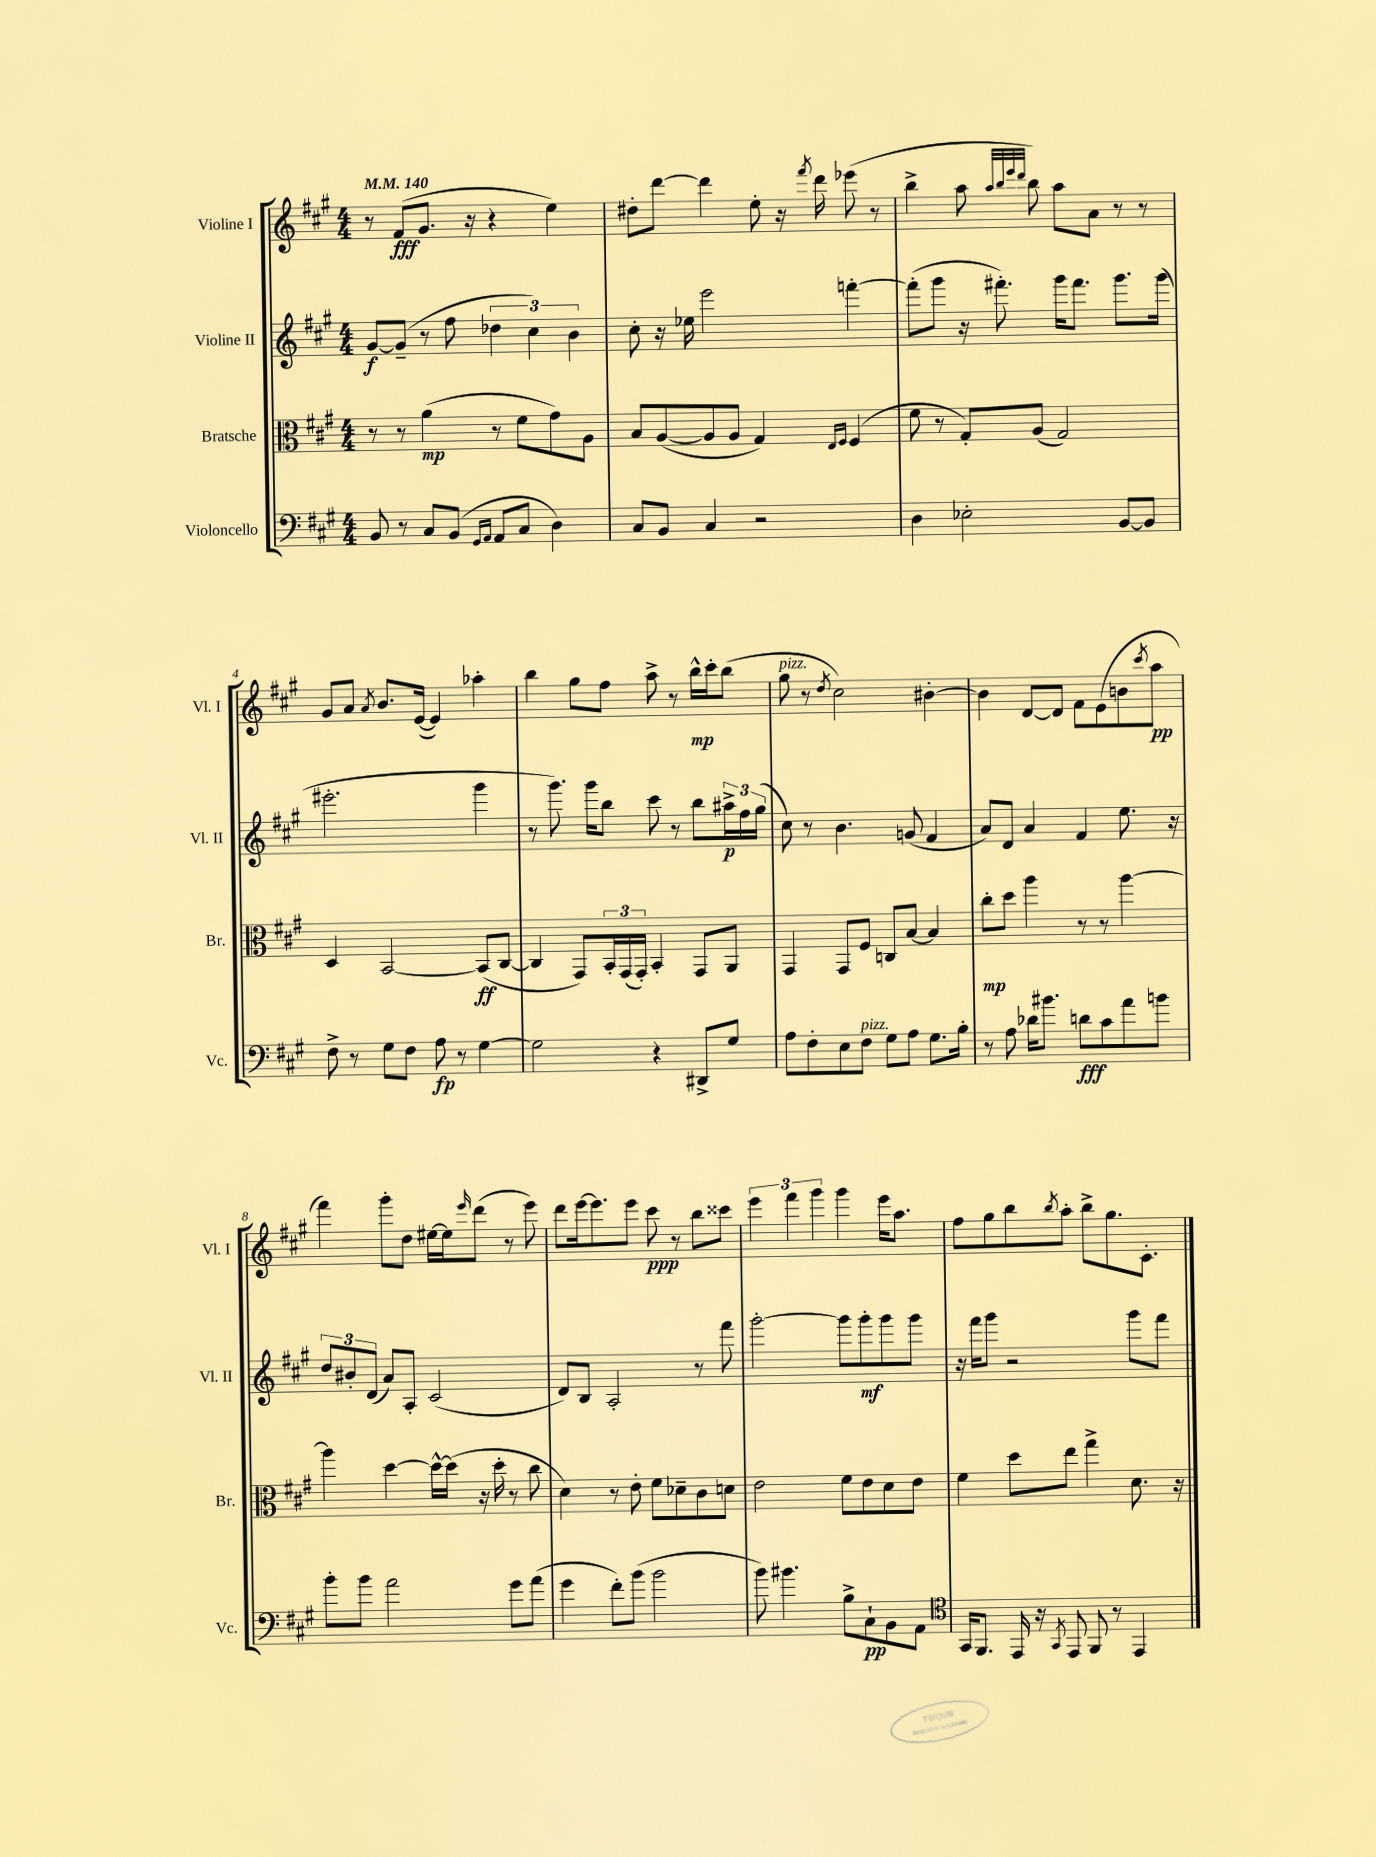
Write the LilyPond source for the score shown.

<<
\new StaffGroup <<
\new Staff = "s0" \with { instrumentName = "Violine I" shortInstrumentName = "Vl. I" } {
    \clef treble \key a \major \numericTimeSignature \time 4/4 \tempo 4 = 140
    r8 fis'8\fff( gis'8. r16 r4 e''4) |
    dis''8-. d'''8~ d'''4 e''8-. r16 \acciaccatura { fis'''8 } d'''16 ees'''8( r8 |
    b''4-> a''8 \grace { a''32 b''32 e'''32 d'''32 } b''8) a''8 a'8 r8 r8 |
    gis'8 a'8 \acciaccatura { a'8 } b'8. e'16~( e'4) aes''4-. |
    b''4 gis''8 fis''8 a''8-> r8 b''16-^\mp cis'''16-. b''8( |
    gis''8^\markup { \italic "pizz." } r8 \acciaccatura { d''8 } cis''2) bis'4~-. |
    bis'4 d'8~ d'8 fis'8 e'8( b'8 \acciaccatura { cis'''8 } a''8\pp |
    fis'''4) gis'''8-. d''8 eis''16~ eis''16 \grace { e'''16 } d'''8( r8 e'''8) |
    d'''8 e'''16~ e'''8. e'''8 cis'''8\ppp r8 b''8 cisis'''8 |
    \tuplet 3/2 { e'''4 fis'''4 gis'''4 } gis'''4 e'''16 a''8. |
    fis''8 gis''8 b''8 \acciaccatura { b''8 } a''8-. b''8-> gis''8. cis'8.-. \bar "|." |
}
\new Staff = "s1" \with { instrumentName = "Violine II" shortInstrumentName = "Vl. II" } {
    \clef treble \key a \major \numericTimeSignature \time 4/4
    gis'8~\f gis'8--( r8 fis''8 \tuplet 3/2 { des''4 cis''4) b'4 } |
    cis''8-. r16 ees''16 e'''2 f'''4~-. |
    f'''8-.( gis'''8 r16 fis'''8.-.) gis'''16 fis'''8. gis'''8. gis'''16( |
    eis'''2.-. gis'''4 |
    r8 gis'''8.) gis'''16 b''8 cis'''8 r8 b''8 \tuplet 3/2 { ais''16->\p fis''16 gis''16( } |
    cis''8) r8 b'4. g'8( fis'4 |
    a'8) d'8 a'4 fis'4 e''8. r16 |
    \tuplet 3/2 { d''8 bis'8-. d'8( } a'8) a8-. cis'2( |
    d'8) b8 a2-. r8 fis'''8 |
    gis'''2~-. gis'''8 gis'''8-.\mf gis'''8 gis'''8 |
    r16 fis'''16 gis'''8 r2 gis'''8 fis'''8 \bar "|." |
}
\new Staff = "s2" \with { instrumentName = "Bratsche" shortInstrumentName = "Br." } {
    \clef alto \key a \major \numericTimeSignature \time 4/4
    r8 r8 a'4\mp( r8 fis'8 gis'8) a8 |
    b8 a8~( a8 a8 gis4) \grace { e16 fis16 } fis4( |
    fis'8 r8 gis8-.) a8( gis2) |
    d4 b,2~ b,8\ff( cis8~ |
    cis4 gis,8) \tuplet 3/2 { b,16-. gis,16( gis,16-.) } b,4-. gis,8 a,8 |
    gis,4 gis,8 fis8 c8 b8~ b4 |
    cis''8-.\mp d''8 a''4 r8 r8 a''4~ |
    a''4 d''4~ d''16~-^ d''16( r16 d''16-. r8 cis''8 |
    d'4) r8 e'8-. fis'8 des'8-- cis'8 d'8 |
    e'2 fis'8 e'8 d'8 e'8 |
    fis'4 d''8 e''8 gis''4-> d'8. r16 \bar "|." |
}
\new Staff = "s3" \with { instrumentName = "Violoncello" shortInstrumentName = "Vc." } {
    \clef bass \key a \major \numericTimeSignature \time 4/4
    b,8 r8 cis8 b,8( \grace { gis,16 a,16 } a,8 cis8 d4) |
    cis8 b,8 cis4 r2 |
    d4 ees2-. b,8~ b,8 |
    fis8-> r8 gis8 fis8 a8\fp r8 gis4~ |
    gis2 r4 dis,8-> gis8 |
    a8 fis8-. e8 fis8^\markup { \italic "pizz." } gis8 a8 gis8. b16-. |
    r8 a8 des'16 bis'8. d'8\fff cis'8 a'8 b'8 |
    b'8-. b'8 a'2 gis'8 a'8( |
    gis'4 fis'8-.) b'8( b'2 |
    b'8) bis'4. b8-> cis8-!\pp b,8 a,8 |
    \clef tenor gis,16 fis,8. e,16 r16 \acciaccatura { gis,8 } e,8 fis,8 r8 e,4 \bar "|." |
}
>>
>>
